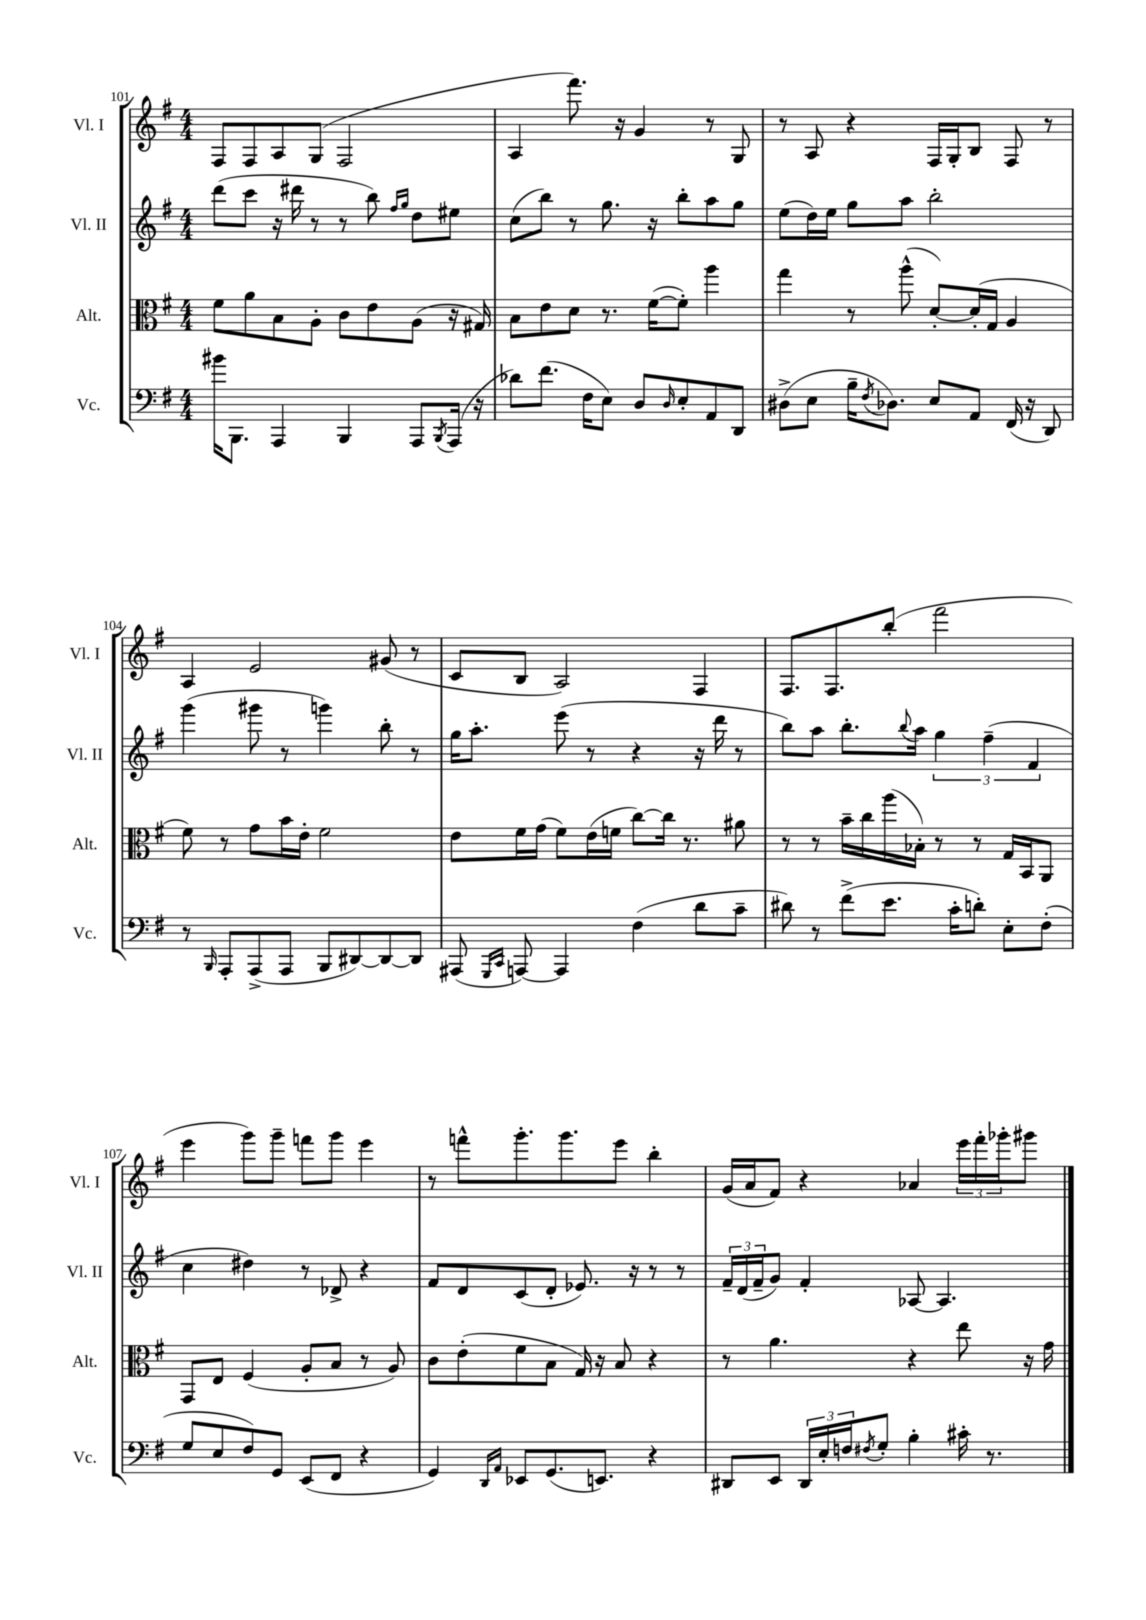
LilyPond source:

<<
\new StaffGroup <<
\new Staff = "s0" \with { instrumentName = "Vl. I" shortInstrumentName = "Vl. I" } {
    \clef treble \key g \major \numericTimeSignature \time 4/4
    fis8 fis8 a8 g8( fis2 |
    a4 fis'''8.) r16 g'4 r8 g8 |
    r8 a8 r4 fis16 g16-. b8 fis8 r8 |
    a4 e'2 gis'8( r8 |
    c'8 b8 a2) fis4 |
    fis8. fis8. b''8-.( fis'''2 |
    e'''4 g'''8) g'''8-- f'''8 g'''8 e'''4 |
    r8 f'''8-^ g'''8.-. g'''8. e'''8 b''4-. |
    g'16( a'16 fis'8) r4 aes'4 \tuplet 3/2 { e'''16 fis'''16-. ges'''16-. } gis'''8 \bar "|." |
}
\new Staff = "s1" \with { instrumentName = "Vl. II" shortInstrumentName = "Vl. II" } {
    \clef treble \key g \major \numericTimeSignature \time 4/4
    d'''8( c'''8 r16 dis'''16 r8 r8 b''8) \grace { fis''16 g''16 } d''8 eis''8 |
    c''8( b''8) r8 g''8. r16 b''8-. a''8 g''8 |
    e''8( d''16) e''16 g''8 a''8 b''2-. |
    g'''4( gis'''8 r8 g'''4) b''8-. r8 |
    g''16 a''8.-. e'''8( r8 r4 r16 d'''16 r8 |
    b''8) a''8 b''8.-. \appoggiatura { b''8 } a''16 \tuplet 3/2 { g''4 fis''4--( fis'4 } |
    c''4 dis''4) r8 des'8-> r4 |
    fis'8 d'8 c'8( d'8-. ees'8.) r16 r8 r8 |
    \tuplet 3/2 { fis'16-- d'16( fis'16-- } g'8) fis'4-. aes8~ aes4. \bar "|." |
}
\new Staff = "s2" \with { instrumentName = "Alt." shortInstrumentName = "Alt." } {
    \clef alto \key g \major \numericTimeSignature \time 4/4
    fis'8 a'8 b8 a8-. c'8 e'8 a8( r16 gis16) |
    b8 e'8 d'8 r8. fis'16~( fis'8-.) a''4 |
    g''4 r8 a''8-^( d'8~-.) d'16-.( g16 a4 |
    fis'8) r8 g'8 b'16 e'16-. fis'2 |
    e'8 fis'16 g'16( fis'8) e'16( f'16 c''8~) c''16 r8. ais'8 |
    r8 r8 b'16-- c''16 a''16( bes16-.) r8 r8 g16 b,16 a,8 |
    g,8 e8 fis4( a8-. b8 r8 a8) |
    c'8 e'8-.( fis'8 b8 g16) r16 b8 r4 |
    r8 a'4. r4 e''8 r16 g'16 \bar "|." |
}
\new Staff = "s3" \with { instrumentName = "Vc." shortInstrumentName = "Vc." } {
    \clef bass \key g \major \numericTimeSignature \time 4/4
    bis'16 b,,8. a,,4 b,,4 a,,8 \acciaccatura { b,,8 } a,,16( r16 |
    des'8) fis'8.( fis16 e8) d8 \grace { d16 } e8-. a,8 d,8 |
    dis8->( e8 b16-- \acciaccatura { fis8 } des8.) e8 a,8 fis,16( r16 d,8) |
    r8 \grace { b,,16 } a,,8-. a,,8->( a,,8 b,,8 dis,8~) dis,8~ dis,8 |
    ais,,8( \grace { g,,16 c,16 } a,,8~) a,,4 fis4( d'8 c'8-- |
    dis'8) r8 fis'8->( e'8. c'16-. d'8-.) e8-. fis8-.( |
    g8 e8 fis8) g,8 e,8( fis,8 r4 |
    g,4) \grace { d,16 a,16 } ees,8 g,8.( e,8.) r4 |
    dis,8 e,8 \tuplet 3/2 { dis,16 e16-. f16 } \acciaccatura { fis8 } g8-. b4-. cis'16-. r8. \bar "|." |
}
>>
>>
\layout { \context { \Score currentBarNumber = #101 } }
